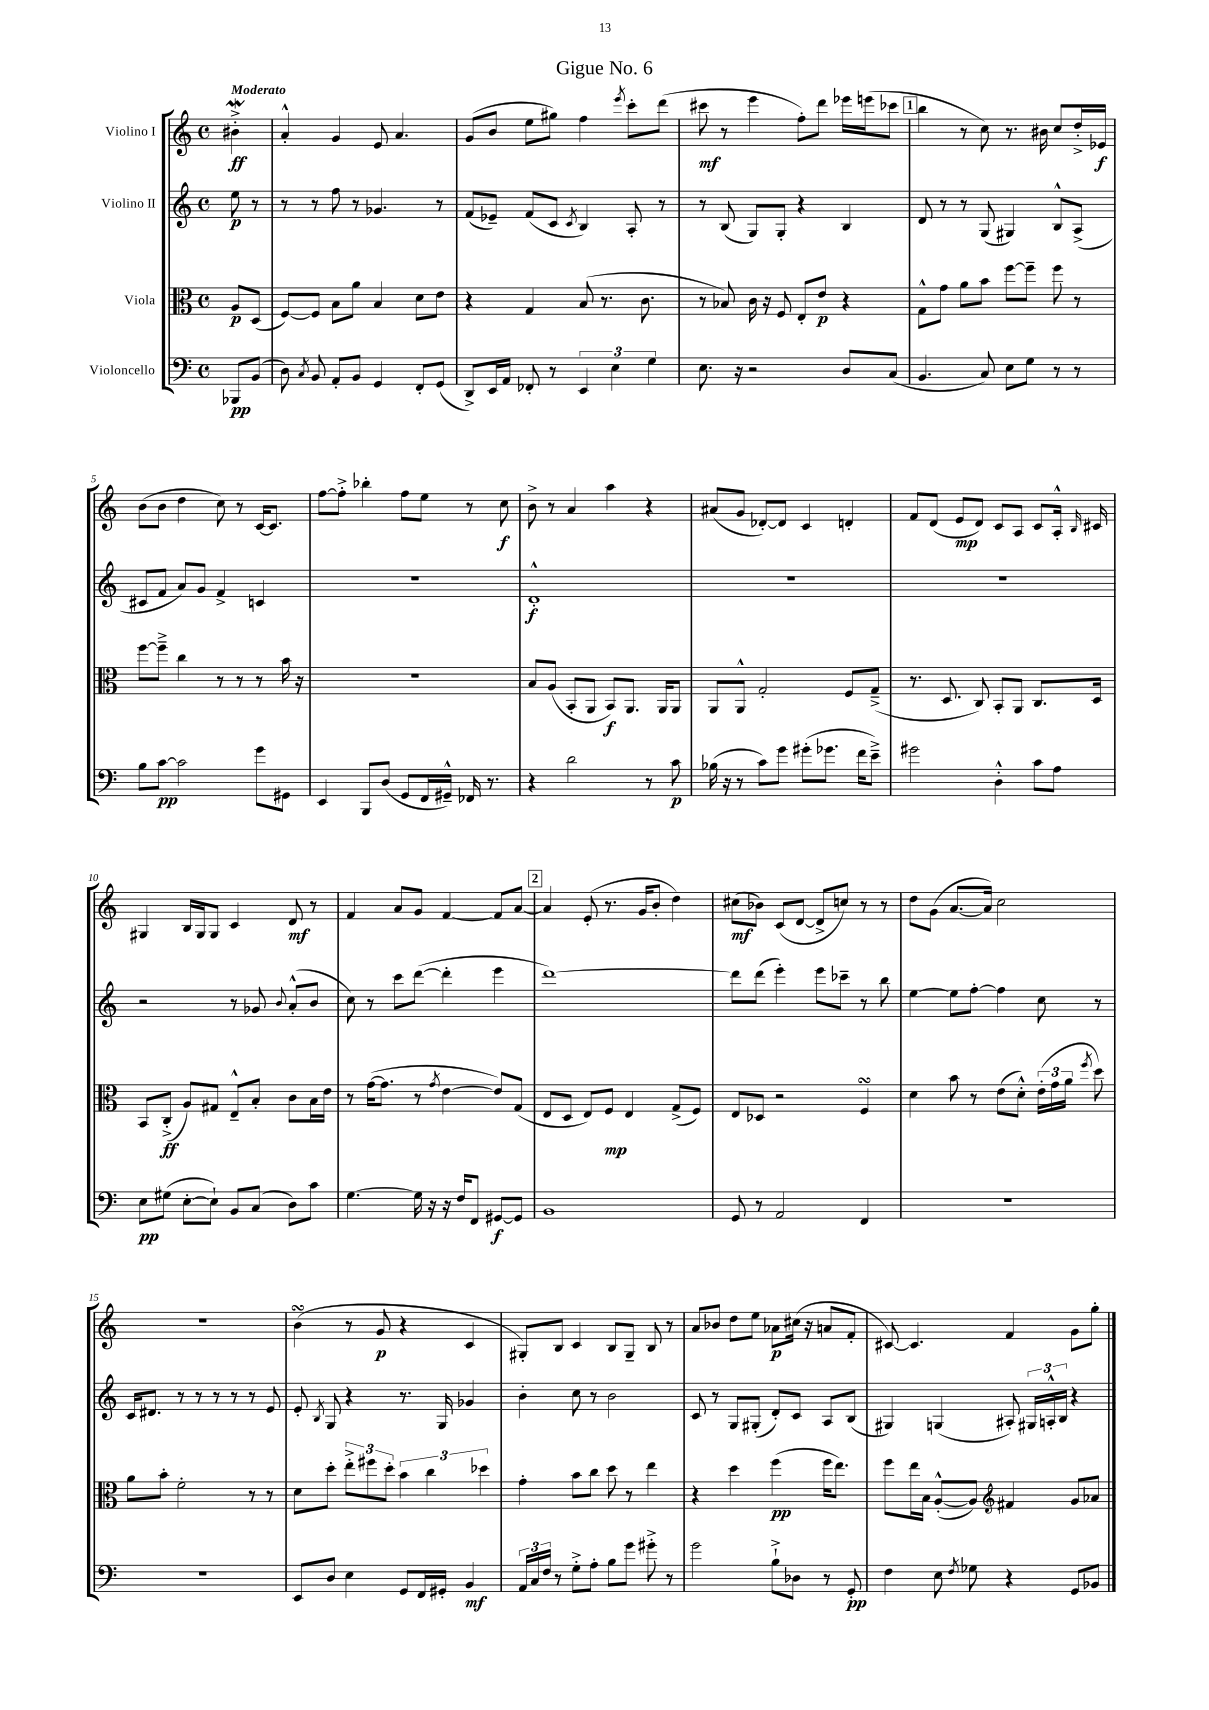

**kern	**kern	**kern	**kern
*staff4	*staff3	*staff2	*staff1
*clefF4	*clefC3	*clefG2	*clefG2
*k[]	*k[]	*k[]	*k[]
*M4/4	*M4/4	*M4/4	*M4/4
*met(c)	*met(c)	*met(c)	*met(c)
8BBB-	8A	8ee	4b#'^
(8BB	(8D	8r	.
=	=	=	=
8D)	[8F)	8r	4a'^^
8qC	.	.	.
8BB	8F]	8r	.
8AA'	8B	8ff	4g
8BB	8a	8r	.
4GG	4B	4.g-	8e
.	.	.	4.a
8FF'	8d	.	.
(8GG	8e	8r	.
=	=	=	=
8DD^)	4r	(8f	(8g
16EE	.	8e-~)	8b
16AA	.	.	.
8FF-'	4G	(8f	8ee
8r	.	8c	8gg#)
.	.	8qc	.
6EE	(8B	4B)	4ff
.	8.r	.	.
6E	.	.	.
.	.	.	8qeee
.	.	8A'	8ccc'
.	8.c	.	.
6G	.	.	.
.	.	8r	(8ddd
=	=	=	=
8.E	8r	8r	8ccc#
.	8B-)	(8B	8r
16r	.	.	.
2r	16c	8G)	4eee
.	16r	.	.
.	8F	8G'	.
.	8E'	4r	8ff')
.	8e	.	8ddd
8D	4r	4B	16eee-
.	.	.	(16eee
(8C	.	.	8ccc-
=	=	=	=
4.BB	8G^^	8d	4bb
.	8g	8r	.
.	8a	8r	8r
8C)	8b	(8G	8cc)
8E	[8ff	4G#)	8.r
8G	8ff~]	.	.
.	.	.	16b#
8r	8ff	8B^^	8cc
8r	8r	(8A^	16dd'^
.	.	.	16e-
=	=	=	=
8B	[8ff	8c#	(8b
[8c	8ff~^]	8f	8b
2c]	4cc	8a)	4dd
.	.	8g	.
.	8r	4f^	8cc)
.	8r	.	8r
8g	8r	4c	[16c
.	.	.	8.c]
8GG#	16b	.	.
.	16r	.	.
=	=	=	=
4EE	1r	1r	[8ff
.	.	.	8ff'^]
8BBB	.	.	4bb-'
(8D	.	.	.
8GG	.	.	8ff
16FF	.	.	8ee
16GG#~^^)	.	.	.
16FF-	.	.	8r
8.r	.	.	.
.	.	.	8cc
=	=	=	=
4r	8B	1d'^^	8b^
.	(8A	.	8r
2d	8BB'	.	4a
.	8AA	.	.
.	8BB)	.	4aa
.	8.AA	.	.
8r	.	.	4r
.	16AA	.	.
8c	8AA	.	.
=	=	=	=
(16B-	8AA	1r	(8a#
16r	.	.	.
8r	8AA^^	.	8g
8c)	2G'	.	[8d-')
8g	.	.	8d-]
(8g#'	.	.	4c
8.g-	.	.	.
.	8F	.	4d'
16f	.	.	.
8e~^)	(8G~^	.	.
=	=	=	=
2g#	8.r	1r	8f
.	.	.	(8d
.	8.D	.	.
.	.	.	8e
.	8C)	.	8d)
4D'^^	8BB'	.	8c
.	8AA	.	8A
8c	8.C	.	8c
8A	.	.	16A'^^
.	.	.	16qqB
.	16D	.	16c#
=	=	=	=
8E	8BB	2r	4G#
(8G#	(8C'^	.	.
[8E'	8A)	.	16B
.	.	.	16G#
8E`])	8G#	.	8G#
8BB	8E~^^	8r	4c
(8C	8B'	8g-	.
.	.	8qqb	.
8D)	8c	(8a'^^	8d
8c	16B	8b	8r
.	16e	.	.
=	=	=	=
[4.G	8r	8cc)	4f
.	([16g	8r	.
.	8.g]	.	.
.	.	8ccc	8a
16G]	8r	([8ddd	8g
16r	.	.	.
.	8qg	.	.
16r	[4e	4ddd']	[4f
16F	.	.	.
8FF	.	.	.
[8GG#	8e])	4eee	8f]
8GG#]	(8G	.	[8a
=	=	=	=
1BB	8E	[1ddd)	4a]
.	8D	.	.
.	8E)	.	(8e'
.	8F	.	8.r
.	4E	.	.
.	.	.	16g
.	.	.	8b'
.	(8G^	.	4dd)
.	8F)	.	.
=	=	=	=
8GG	8E	8ddd]	(8cc#
8r	8D-	(8ddd	8b-)
2AA	2r	4eee')	(8c
.	.	.	[8d
.	.	8eee	8d^]
.	.	8ccc-~	8cc)
4FF	4F	8r	8r
.	.	8bb	8r
=	=	=	=
1r	4d	[4ee	8dd
.	.	.	(8g
.	8b	8ee]	[8.a
.	8r	[8ff'	.
.	.	.	16a])
.	(8e	4ff]	2cc
.	8d'^^)	.	.
.	(24e'	8cc	.
.	24g	.	.
.	24a	.	.
.	8qff	.	.
.	8dd)	8r	.
=	=	=	=
1r	8a	16c	1r
.	.	8.d#	.
.	8b'	.	.
.	2f'	8r	.
.	.	8r	.
.	.	8r	.
.	.	8r	.
.	8r	8r	.
.	8r	8e	.
=	=	=	=
8EE	8d	8e'	(4b
.	.	8qB	.
8D	8dd'	8G	.
4E	12ee'^	4r	8r
.	12ff#	.	.
.	.	.	8g
.	12dd'	.	.
8GG	6b	8.r	4r
16FF	.	.	.
.	6cc	.	.
16GG#'	.	16G	.
4BB	.	4g-	4c
.	6dd-	.	.
=	=	=	=
24AA	4g'	4b'	8G#')
24C	.	.	.
24F	.	.	.
8r	.	.	8B
8G'^	8b	8cc	4c
8A'	8cc	8r	.
8B	8dd	2b	8B
8g	8r	.	8G#~
8g#'^	4ee	.	8B
8r	.	.	8r
=	=	=	=
2g	4r	8c	8a
.	.	8r	8b-
.	4dd	8G	8dd
.	.	(8G#'	8ee
8B`^	(4ff	8d')	8a-
8D-	.	8c	(16cc#
.	.	.	16r
8r	16ff	8A	8a
.	8.ee)	.	.
8GG'	.	(8B	8f'
=	=	=	=
4F	8ff	4G#)	[8c#)
.	16ee	.	4.c#]
.	16B	.	.
8E	([8A'^^	(4G	.
8qF	.	.	.
8G-	8A])	.	.
*	*clefG2	*	*
4r	4f#	8A#')	4f
.	.	24G#	.
.	.	24A'^^	.
.	.	24B	.
8GG	8g	4r	8g
8BB-	8a-	.	8gg'
==	==	==	==
*-	*-	*-	*-
